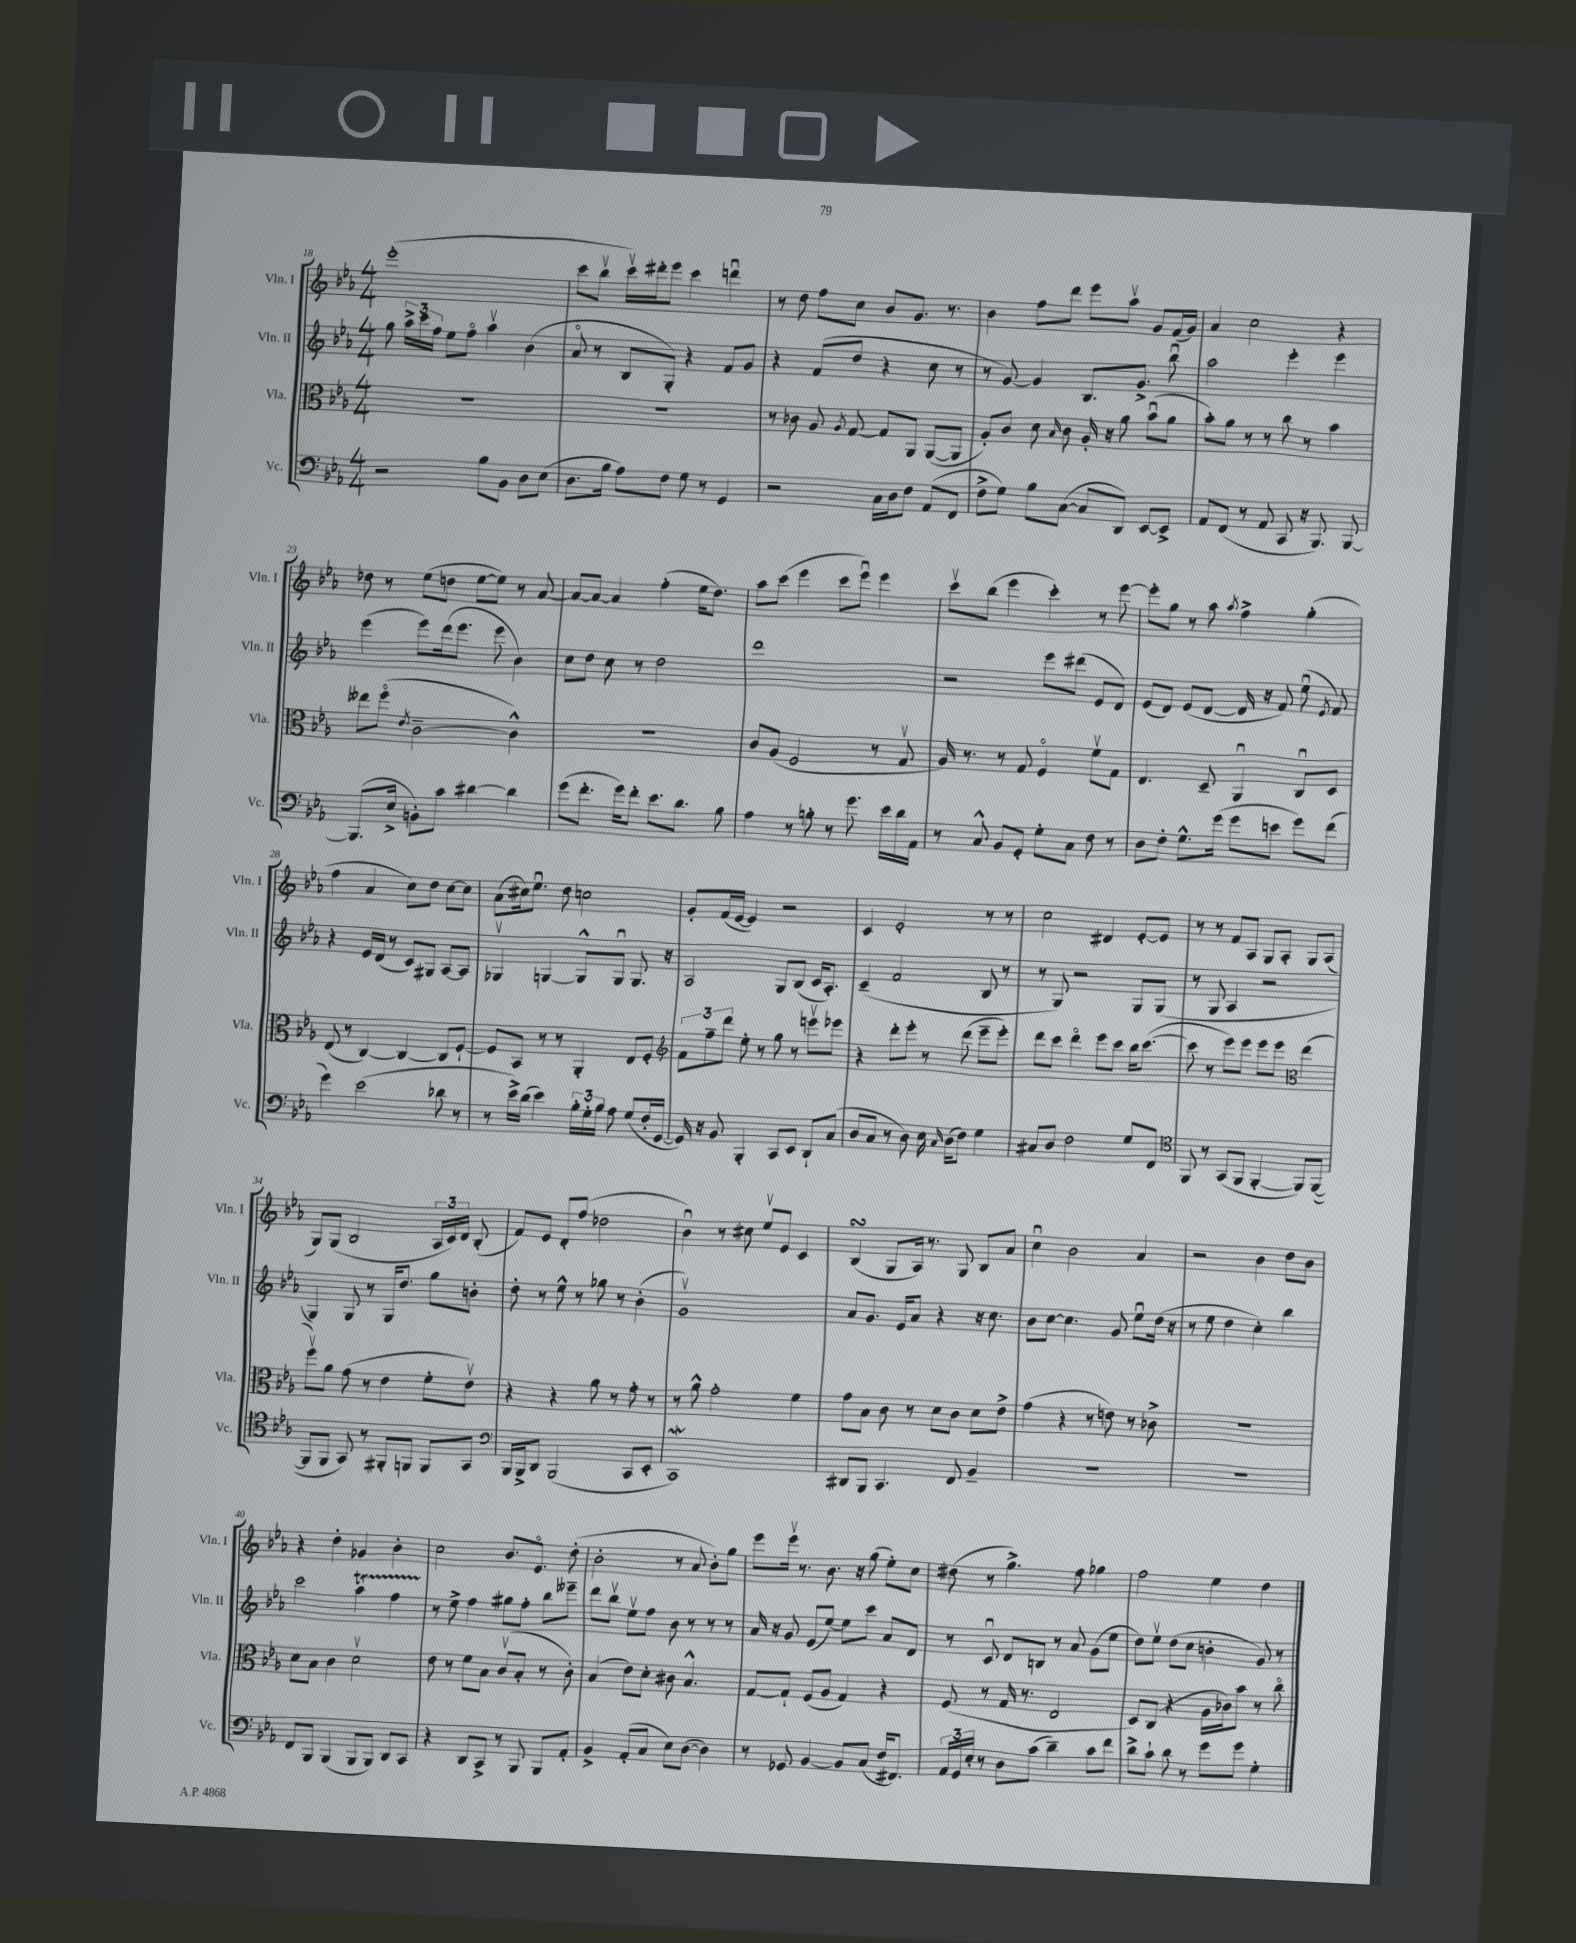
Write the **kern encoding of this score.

**kern	**kern	**kern	**kern
*staff4	*staff3	*staff2	*staff1
*clefF4	*clefC3	*clefG2	*clefG2
*k[b-e-a-]	*k[b-e-a-]	*k[b-e-a-]	*k[b-e-a-]
*M4/4	*M4/4	*M4/4	*M4/4
2r	1r	8gg\	(1eee-'
.	.	24aa-^\LL	.
.	.	24ccc\	.
.	.	24ff\JJ	.
.	.	8ee-\L	.
.	.	8ffo\J	.
8B-\L	.	4aa-v\	.
8BB-\J	.	.	.
8D\L	.	(4b-\	.
(8E-\J	.	.	.
=	=	=	=
8.D\L	1r	8a-o/	8ccc\L
.	.	8r	8bb-v\J
16B-\Jk	.	.	.
8A-\L)	.	8B-/L	16cccv\LL)
.	.	.	16ddd#'\J
8F\J	.	8G'/J)	8eee-\J
8G\	.	4r	4ccc\
8r	.	.	.
4GG/	.	8f/L	4dddu\
.	.	8g/J	.
=	=	=	=
2r	8r	4r	8r
.	8c-\	.	8dd\
.	8A-/	(8f/L	8ff\L
.	8qA-/	.	.
.	[8G/	8dd/J	8cc\J
16C\LL	8G/]L	4r	8b-/L
16D\J	.	.	.
8F\J	8AA-/J	.	8.g/J
(8AA-/L	([8AA-/L	8cc\	.
.	.	.	8.r
8FF/J	8AA-/]J	8r	.
=	=	=	=
8F^\L	8A-'/L)	8r	4b-\
8G\J)	8c/J	[8g/)	.
8B-\L	8d\	4g/]	8ff\L
.	16qqB-/	.	.
([8C\J	8c\	.	8ddd\J
8C/]L	16A-'/	8.B-/L	8eee-\L
.	16r	.	.
8DD/J)	8a-\	.	8aa-v\J
.	.	8.g^/J	.
[8EE-/L	(8b-u\L	.	8g/L
8EE-^/]J	8a-\J	8bb-u\	(16f/L
.	.	.	16g/JJ)
=	=	=	=
8AA-/L	8b-'\L)	2aa-\	4a-/
(8FF/J	8a-\J	.	.
8r	8r	.	2cc\
8AA-/	8r	.	.
8CC/	8cc\	4eee-'\	.
16r	8r	.	.
8.BBB-/)	.	.	.
.	4b-\	4eee-\	4r
[8BBB-/	.	.	.
=	=	=	=
(8.BBB-/]L	8ee--\L	(4eee-\	8dd-\
.	(8ffo\J	.	8r
16E-^/Jk	.	.	.
.	8qe-/	.	.
8BB'\L)	[2c~\	8eee-\L)	(8ee-\L
8c\J	.	(16ddd\k	8dd\J
.	.	8.eee-\J	.
[4d#\	.	.	[8ee-\L
.	.	8eee-\	8ee-\]J)
4d#\]	4c^^\])	4b-\)	8r
.	.	.	[8a-/
=	=	=	=
(8g\L	1r	8cc\L	8a-/_L
8.f'\J	.	8dd\J	8a-/_J
.	.	8cc\	4a-/]
16g\LK)	.	.	.
8f'\J	.	8r	.
8.e-\L	.	2dd\	(4ff'\
8.d\J	.	.	.
.	.	.	16ee-\LK
.	.	.	8.dd\J)
8B-\	.	.	.
=	=	=	=
4A-\	8c/L	1ddd	8aa-\L
.	(8A-/J	.	(8ccc\J
8r	2F/	.	4eee-\
8B'\	.	.	.
8r	.	.	8ccc\L
8.g\	.	.	8eee-u\J)
.	8r	.	4eee-\
16e-\LL	.	.	.
16d\	8Gv/	.	.
16AA-\JJ	.	.	.
=	=	=	=
8r	16A-/)	2r	8cccv\L
.	8.r	.	.
8C^^/	.	.	(8bb-\J
8BB-/L	8r	.	4eee-\
8GG'/J	8G/	.	.
8G'\L	4Fo/	8eee-\L	4ccc'\)
8C\J	.	(8ddd#\J	.
8F\	8fv\L	8e-/L	8r
8r	8G\J	8d/J)	[8eee-\
=	=	=	=
8D\L	4.E-/	(8e-/L	8eee-'\]L
8F'\J	.	8d/J)	8gg\J
8.G^^\L	.	(8e-/L	8r
.	8D~/	[8d/J	8aa-\
(16g\Jk	.	.	.
.	.	.	8qaa-/
8g\L	4AA-u/	16d/]	4ff^\
.	.	16r	.
8e\J	.	8f/)	.
8g\L)	8Cu/L	(8ee-u\	(4gg'\
.	.	8qe-/	.
(8f\J	8D/J	8f/)	.
=	=	=	=
4g\)	(8E-/	4r	4ff\
.	8r	.	.
(2e-\	[4C/)	16e-/LL	4a-/
.	.	(16d/JJ	.
.	.	8r	.
.	4C/_	8c/L)	8cc\L)
.	.	8G#/J	8dd\J
8d-\	8C/]L	[8A-/L	[8cc\L
8r	[8F`/J	8A-/]J	8cc\]J
=	=	=	=
8r	8F/]L	4G-v/	(8a-\L
16e-^\LL)	8BB-/J	.	16cc#\k)
(16d\JJ	.	.	8.ee-u\J
4e-\)	8r	[4G/	.
.	8r	.	8dd\
24B-'\LL	4AA-'/	8G^^/]L	2cc\
24G'\	.	.	.
24B-\JJ	.	.	.
8A-\	.	8Gu/J	.
(8G/L	8E-/L	8.G/	.
16F'/L	8F'/J	.	.
[16GG/JJ	.	16r	.
=	=	=	=
*	*clefG2	*	*
16GG/])	12f\L	2A-/	8g'/L
16r	.	.	.
.	12ff~\	.	.
8BB-/	.	.	(16f/L
.	12ddd\J	.	.
.	.	.	[16e-/JJ
4BBB-'/	8ee-'\	.	4e-/])
.	8r	.	.
8CC/L	8gg\	8G/L	2r
8EE-/J	8r	(8B-/J	.
8DD`/L	8eeev\L	16c/LK	.
.	.	8.A-'/J)	.
(8C/J	8eee-\J	.	.
=	=	=	=
8D/L	4r	(4c~/	4c/
8C/J	.	.	.
8r	8ddd'\L	2f/	2e-'/
8D\)	8eee-'\J	.	.
16E-\	8r	.	.
16qqC/	.	.	.
(16D\LK	.	.	.
8F\J)	(8ddd\	.	.
4G\	8eee-~\L	8B-/	8r
.	8eee-'\J)	8r	8r
=	=	=	=
8C#/L	8ddd\L	8r	2cc\
8D/J	8ccc\J	8G/)	.
2F\	4dddo\	2r	.
.	8eee-\L	.	4d#/
.	8ccc\J	.	.
8G/L	16bb-\LK	8G/L	[8e-'/L
.	([8.ccc\J	.	.
8FF/J	.	(8G/J	8e-/]J
=	=	=	=
*clefC4	*	*	*
8FF/	8ccc\]	8r	8r
8r	8r	8G/	8r
(8GG/L	8eee-\L)	4A-/	8f/L
8FF/J	8eee-\J	.	8A-/J
[4FF'/	8eee-\L	2r	8G/L
.	8eee-\J	.	8A-'/J
*	*clefC3	*	*
8FF/]L)	(4ee-\	.	8G/L
([8FF/J	.	.	(8A-/J
=	=	=	=
8FF/]L	8ffv\L)	4G/)	8G/L)
8FF/J	8a-\J	.	(8G/J
8GG/)	(8g\	8G/	2B-/
8r	8r	8r	.
8FF#'/L	4e-\	16G/LK	.
.	.	8.dd/J	.
8FF/J	.	.	.
8FF/L	8f'\L	8gg\L	24A-/LL
.	.	.	24c/)
.	.	.	24d/JJ
8GG/J	8e-v\J)	8b'\J	(8B-'/
=	=	=	=
*clefF4	*	*	*
16BBB-/LL	4r	8dd'\	8f/L)
16BBB-^/J	.	.	.
8DD/J	.	8r	8e-/J
(2BBB-/	4r	8ee-^^\	8d'/L
.	.	8r	(8ff/J
.	8a-\	8gg-\	2dd-\
.	8r	8r	.
8CC/L	8g'\	(4b-'\	.
8EE-'/J	8r	.	.
=	=	=	=
1CC)	8r	1gv)	4b-u\)
.	8a-^^\	.	.
.	2g'\	.	8r
.	.	.	8cc#\
.	.	.	8ee-v/L
.	.	.	8e-/J
.	4f\	.	4c/
=	=	=	=
8DD#/L	8g\L	8a-/L	(4B-/
8BBB-/J	8B-\J	8.g/J	.
4.CC/	8c\	.	8G/L
.	.	16e-/LK	.
.	8r	8a-/J	16A-/Jk)
.	.	.	8.r
.	8d\L	4r	.
8FF/	8c\J	.	8G/
4BB-~/	8d\L	16r	8B-/L
.	.	8.cc\	.
.	8e-^\J	.	8a-/J
=	=	=	=
1r	(4g\	8b-\L	4ccu\
.	.	[8cc\J	.
.	4r	4.cc\]	2b-\
.	8r	.	.
.	8e\)	8g/	.
.	8r	8ee-u\L	4a-/
.	8c-^\	(16dd\Jk	.
.	.	16r	.
=	=	=	=
1r	1r	8r	2r
.	.	8ee-\	.
.	.	4dd\	.
.	.	4cc'\)	4b-\
.	.	4bb-\	8dd\L
.	.	.	8b-\J
=	=	=	=
8FF/L	8d\L	2ccc\	4r
8BBB-/J	8B-\J	.	.
(4BBB-/	4c\	.	4dd'\
8BBB-/L	2dv\	4aa-\	4g-/
8BBB-/J)	.	.	.
8DD/L	.	4ff\	4b-'\
8CC/J	.	.	.
=	=	=	=
4r	8e-\	8r	2cc\
.	8r	8ee-^\	.
8DD/L	8f\L	4ff\	.
8CC^/J	8B-\J	.	.
8r	(8cv/L	8gg#\L	8.b-/L
8BBB-/	8B-'/J	8ff'\J	.
.	.	.	8.e-o/J
8BBB-/L	8r	8bb-\L	.
8AA-'/J	8c'\)	8eee--~\J	(8dd'\
=	=	=	=
4BB-^/	(4B-/	8ddd\L	2b-'\
.	.	8bb-v\J	.
(8AA-'/L	8e-\L)	8ee-v\L	.
8C/J	8d'\J	8ff\J	.
8E-\L)	8c#\	8b-\	8r
([8D\J	4.B-^^/	8r	8a-/
4D\])	.	8r	8b-'\L)
.	.	8r	8gg\J
=	=	=	=
8r	[8G/L	16a-/	8eee-\L
.	.	16r	.
8GG-/	8G`/]J	8g/	16eee-v\Jk
.	.	.	8.r
[4BB-/	(8F/L	(8e-/L	.
.	8A-/J	[8ee-/J)	8.b-\
8BB-/]L	4G/)	8ee-\]L	.
.	.	.	16r
(8C/J	.	8ccc\J	(8gg\
16F/LK	4r	8a-/L	8ee-'\L)
8.FF#/J)	.	.	.
.	.	8d/J	8cc\J
=	=	=	=
24AA-/LL	(8F/	8r	(8dd#\
24GG/	.	.	.
24E-'/JJ	.	.	.
8r	8r	8cu/	8r
8D\L	16G/	8d/L	4.gg^\)
.	8.r	.	.
(8c\J	.	8B/J	.
4d~\)	2E-/	8r	.
.	.	8a-/	8ff\
8c\L	.	(8g\L	4gg-\
8f\J	.	8ee-\J	.
=	=	=	=
8d^\L	8D/L)	8dd\L)	2ff\
8c`\J	(8C/J	8ee-v\J	.
8d\	4r	(8dd\L	.
8r	.	8cc\J	.
8g\L	16A-\LL	4b'\	4ee-\
.	16c-\J)	.	.
8g\J	8b-\J	.	.
4G'\	8r	8g/)	4dd\
.	8cco\	8r	.
==	==	==	==
*-	*-	*-	*-
